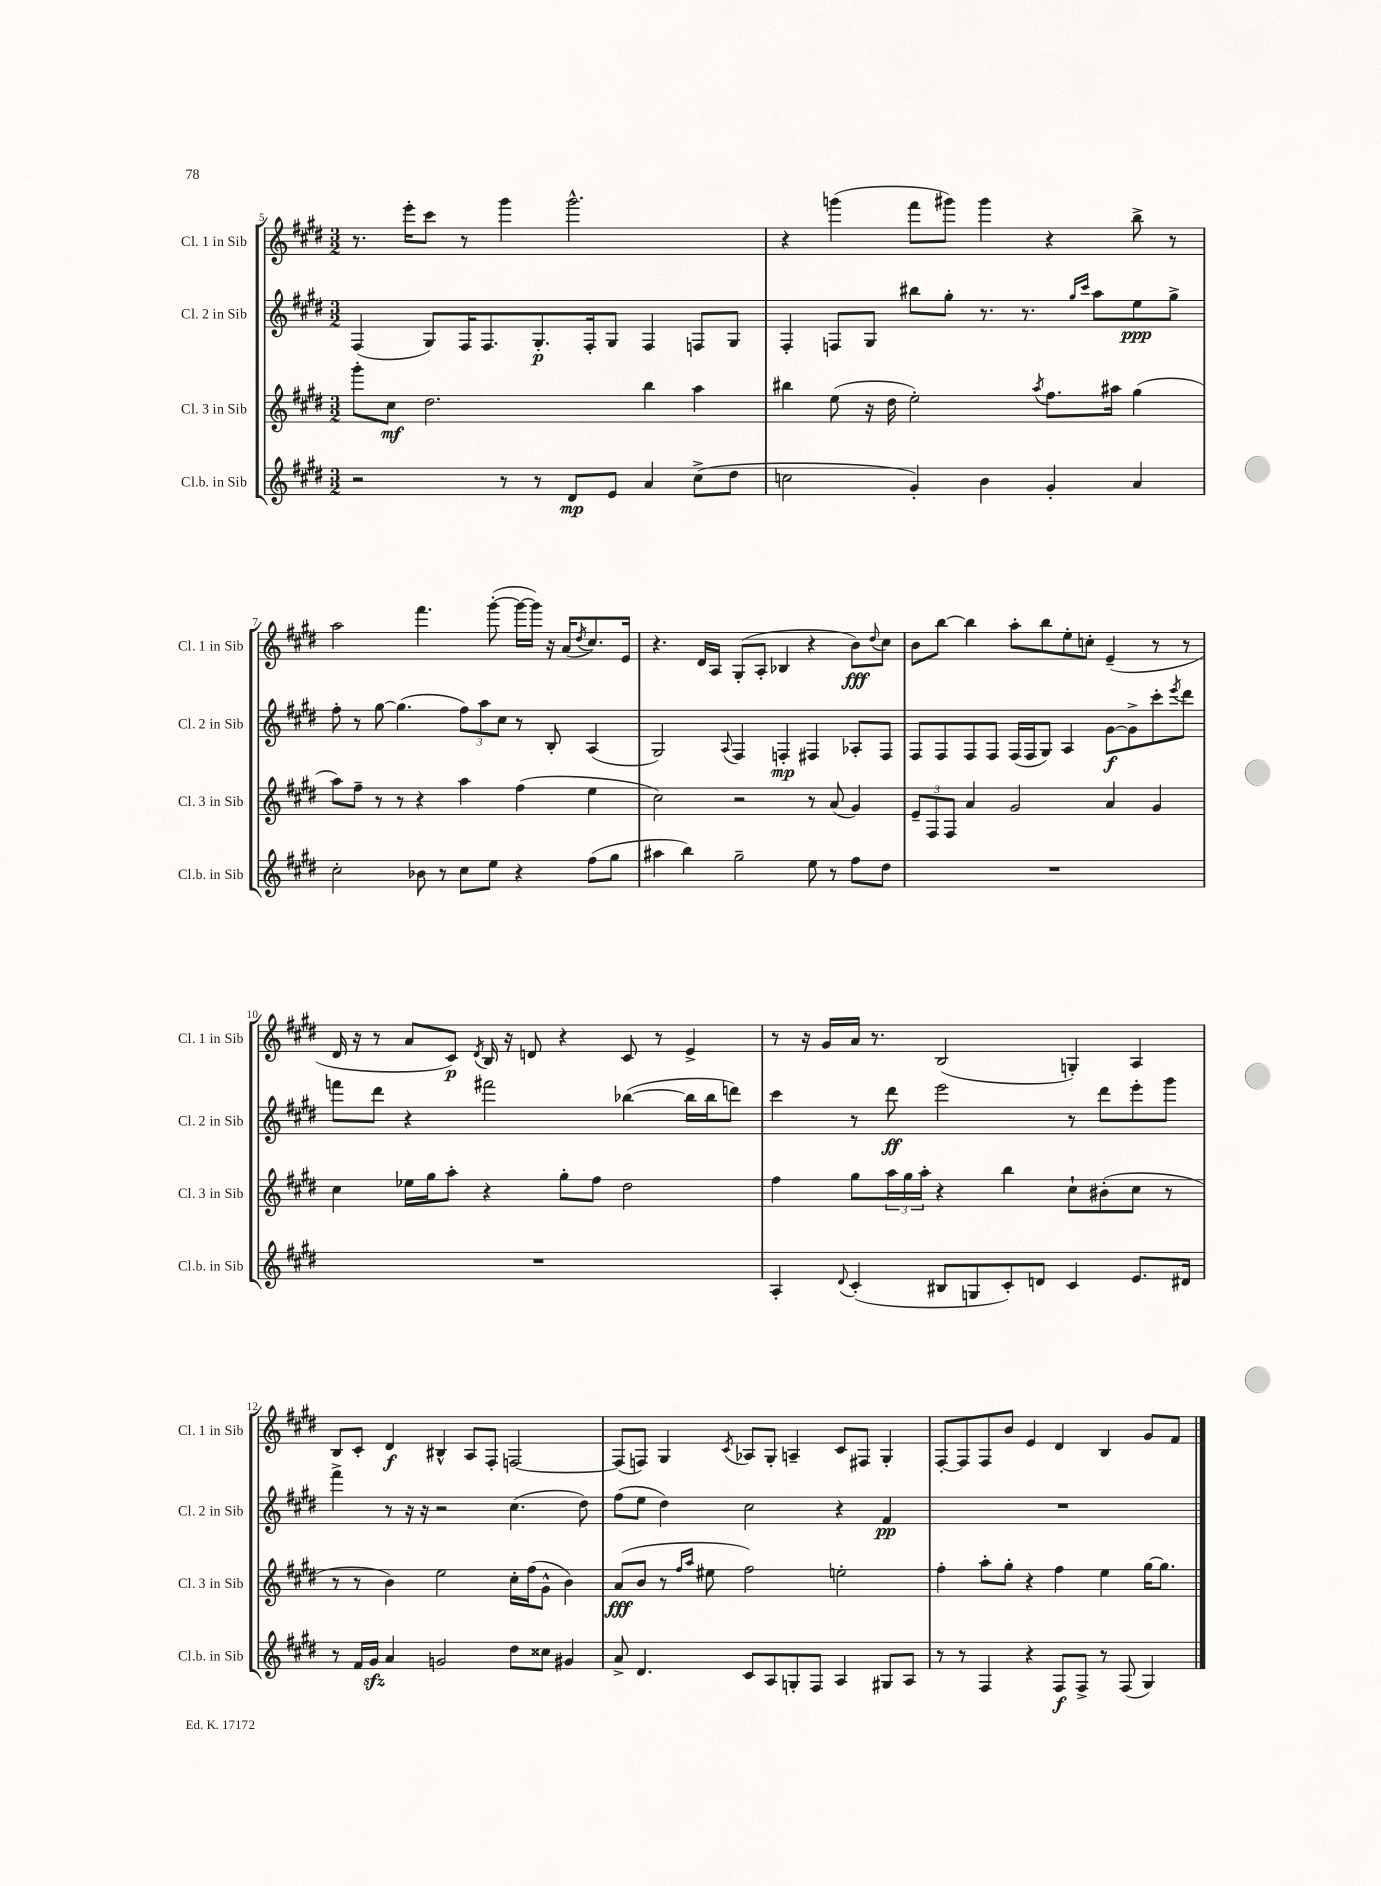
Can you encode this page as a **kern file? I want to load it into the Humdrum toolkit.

**kern	**kern	**kern	**kern
*staff4	*staff3	*staff2	*staff1
*clefG2	*clefG2	*clefG2	*clefG2
*k[f#c#g#d#]	*k[f#c#g#d#]	*k[f#c#g#d#]	*k[f#c#g#d#]
*M3/2	*M3/2	*M3/2	*M3/2
2r	8ggg#'	(4F#	8.r
.	8cc#	.	.
.	.	.	16eee'
.	2.dd#	8G#)	8ccc#
.	.	16F#	8r
.	.	8.F#	.
8r	.	.	4ggg#
8r	.	8.G#'	.
8d#	.	.	2.ggg#^^
.	.	16F#'	.
8e	.	8G#	.
4a	4bb	4F#	.
(8cc#^	4aa	8F	.
8dd#	.	8G#	.
=	=	=	=
2cc	4bb#	4F#'	4r
.	(8ee	8F	(4ggg
.	16r	8G#	.
.	16dd#	.	.
4g#')	2ee')	8bb#	8fff#
.	.	8gg#'	8ggg#)
4b	.	8.r	4ggg#
.	.	8.r	.
.	8qaa	.	.
4g#'	8.ff#	.	4r
.	.	16qqgg#	.
.	.	16qqccc#	.
.	.	8aa	.
.	16aa#	.	.
4a	(4gg#	8ee	8bb^
.	.	8gg#^	8r
=	=	=	=
2cc#'	8aa)	8ff#'	2aa
.	8ff#~	8r	.
.	8r	[8gg#	.
.	8r	(4.gg#]	.
8b-	4r	.	4.fff#
8r	.	.	.
8cc#	4aa	12ff#)	.
.	.	12aa	.
8ee	.	.	([8ggg#'
.	.	12cc#	.
4r	(4ff#	8r	16ggg#_
.	.	.	16ggg#])
.	.	8B'	16r
.	.	.	(16a
.	.	.	8qdd#
(8ff#	4ee	(4A	8.cc#)
8gg#	.	.	.
.	.	.	16e
=	=	=	=
4aa#	2cc#)	2G#)	4.r
4bb)	.	.	.
.	.	.	16d#
.	.	.	16A
.	.	8qqA	.
2gg#~	2r	4F#	(8G#'
.	.	.	8A'
.	.	4F'	4B-
8ee	8r	4F#	4r
8r	(8a	.	.
8ff#	4g#)	8A-'	8b)
.	.	.	8qqdd#
8dd#	.	8F#	8cc#
=	=	=	=
1.r	12e~	8F#	8b
.	12F#	.	.
.	.	8F#	[8bb
.	12F#	.	.
.	4a	8F#	4bb]
.	.	8F#	.
.	2g#	(16F#	8aa'
.	.	16F#	.
.	.	8G#)	8bb
.	.	4A	8ee'
.	.	.	8cc'
.	4a	[8g#	(4e~
.	.	8g#^]	.
.	4g#	8ccc#'	8r
.	.	8qeee	.
.	.	8ddd#	8r
=	=	=	=
1.r	4cc#	8fff	16d#
.	.	.	16r
.	.	8ddd#	8r
.	16ee-	4r	8a
.	16gg#	.	.
.	8aa'	.	8c#)
.	.	.	8qd#
.	4r	2fff#	16B
.	.	.	16r
.	.	.	8d
.	8gg#'	.	4r
.	8ff#	.	.
.	2dd#	([4bb-	8c#
.	.	.	8r
.	.	16bb-]	4e^
.	.	16bb-	.
.	.	8ddd)	.
=	=	=	=
4A'	4ff#	4ccc#	8r
.	.	.	16r
.	.	.	16g#
8qqd#	.	.	.
(4c#'	8gg#	8r	16a
.	.	.	8.r
.	24aa	8ddd#	.
.	24gg#	.	.
.	24aa'	.	.
8B#	4r	2eee	(2B
8G	.	.	.
8c#')	4bb	.	.
8d	.	.	.
4c#	8cc#`	8r	4G')
.	(8b#'	8ddd#	.
8.e	8cc#	8eee'	4A
.	8r	8ggg#	.
16d#	.	.	.
=	=	=	=
8r	8r	4fff#^	8B
16f#	8r	.	8c#'
16g#	.	.	.
4a	4b)	8r	4d#
.	.	16r	.
.	.	16r	.
2g	2ee	2r	4B#^^
.	.	.	8A
.	.	.	8F#'
8dd#	16cc#'	(4.cc#	[2F
.	(16ff#	.	.
8cc##	8g#^^	.	.
4g#	4b)	.	.
.	.	8dd#)	.
=	=	=	=
8a^	(8a	(8ff#	(8F]
4.d#	8b	8ee	8F)
.	8r	4dd#)	4G#
.	16qqff#	.	.
.	16qqaa	.	.
.	8ee#	.	.
.	.	.	8qc#
8c#	2ff#)	2cc#	8A-
8A	.	.	8G#'
8G'	.	.	4A~
8F#	.	.	.
4A	2ee'	4r	8c#
.	.	.	8F#
8G#	.	4f#	4G#'
8A	.	.	.
=	=	=	=
8r	4ff#'	1.r	[8F#'
8r	.	.	8F#]
4F#	8aa'	.	8F#
.	8gg#'	.	8b
4r	4r	.	4e
8F#	4ff#	.	4d#
8F#^	.	.	.
8r	4ee	.	4B
(8F#	.	.	.
4G#)	[16gg#	.	8g#
.	8.gg#]	.	.
.	.	.	8f#
==	==	==	==
*-	*-	*-	*-
